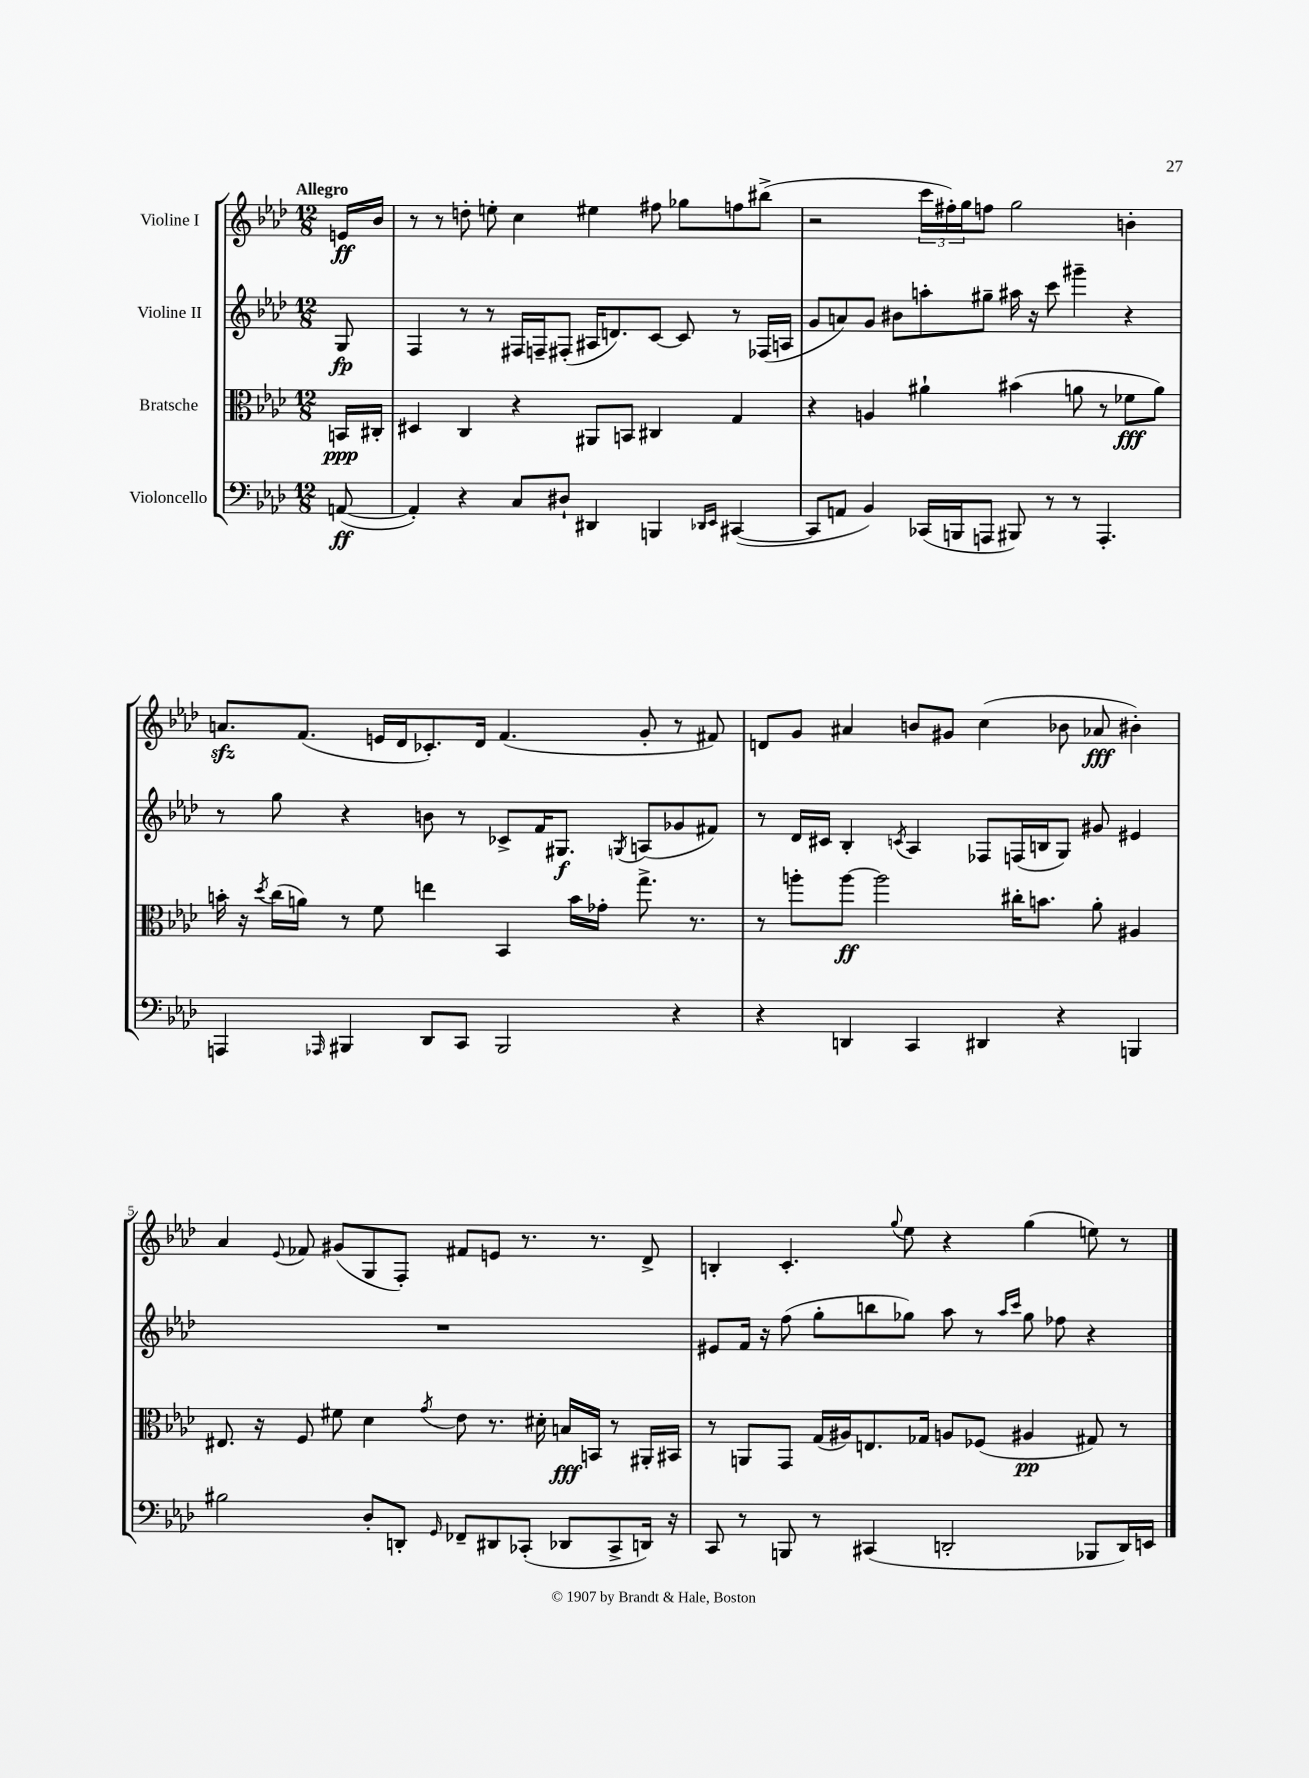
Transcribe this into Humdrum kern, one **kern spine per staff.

**kern	**dynam	**kern	**dynam	**kern	**dynam	**kern	**dynam
*part4	*part4	*part3	*part3	*part2	*part2	*part1	*part1
*staff4	*staff4	*staff3	*staff3	*staff2	*staff2	*staff1	*staff1
*I"Violoncello	*	*I"Bratsche	*	*I"Violine II	*	*I"Violine I	*
*clefF4	*	*clefC3	*	*clefG2	*	*clefG2	*
*k[b-e-a-d-]	*	*k[b-e-a-d-]	*	*k[b-e-a-d-]	*	*k[b-e-a-d-]	*
*M12/8	*	*M12/8	*	*M12/8	*	*M12/8	*
=	=	=	=	=	=	=	=
!	!	!	!	!	!	!LO:TX:a:B:t=Allegro	!
([8AAn/	ff	16BBn/LL	ppp	8G/	fp	16en/LL	ff
.	.	16C#X'/JJ	.	.	.	16b-/JJ	.
=1	=1	=1	=1	=1	=1	=1	=1
4AA'/])	.	4D#X/	.	4F/	.	8r	.
.	.	.	.	.	.	8r	.
4r	.	4C/	.	8r	.	8ddn'\	.
.	.	.	.	8r	.	8een'\	.
8C/L	.	4r	.	16F#X/LL	.	4cc\	.
.	.	.	.	16Fn~/J	.	.	.
8D#X`/J	.	.	.	(8F#X'/J	.	.	.
4DD#X/	.	8AA#X/L	.	16A#X/KL	.	4ee#X\	.
.	.	.	.	8.dn/)	.	.	.
.	.	8BBn/J	.	.	.	.	.
4BBBn/	.	4C#X/	.	[8c/J	.	8ff#X\	.
.	.	.	.	8c/]	.	8gg-X\L	.
16qqDD-X/LL	.	.	.	.	.	.	.
16qqEE-/JJ	.	.	.	.	.	.	.
([4CC#X/	.	4G/	.	8r	.	8ffn\	.
.	.	.	.	(16F-X/LL	.	(8bb#X^\J	.
.	.	.	.	16An/JJ	.	.	.
=2	=2	=2	=2	=2	=2	=2	=2
8CC#/L]	.	4r	.	8g/L	.	2r	.
8AAn/J	.	.	.	8an/)	.	.	.
4BB-/)	.	4An/	.	8g/J	.	.	.
.	.	.	.	8b#X\L	.	.	.
(16CC-X/LL	.	4a#X`\	.	8aan'\	.	24ccc\LL	.
.	.	.	.	.	.	24ff#X'\)	.
16BBBn/J	.	.	.	.	.	.	.
.	.	.	.	.	.	24gg\J	.
8AAAn/J	.	.	.	8gg#X~\J	.	8ffn\J	.
8BBB#X/)	.	(4b#X\	.	16aa#X\	.	2gg\	.
.	.	.	.	16r	.	.	.
8r	.	.	.	8ccc\	.	.	.
8r	.	8an\	.	4ggg#X~\	.	.	.
4.AAA'/	.	8r	.	.	.	.	.
.	.	8f-X\L	fff	4r	.	4bn'\	.
.	.	8a\J)	.	.	.	.	.
!!LO:LB:g=z
=3	=3	=3	=3	=3	=3	=3	=3
4AAAn/	.	16bn'\	.	8r	.	8.anzz/L	.
.	.	16r	.	.	.	.	.
.	.	8qdd-/	.	.	.	.	.
.	.	(16cc\LL	.	8gg\	.	.	.
.	.	16an\JJ)	.	.	.	(8.f/J	.
16qqAAA-X/	.	.	.	.	.	.	.
4BBB#X/	.	8r	.	4r	.	.	.
.	.	8f\	.	.	.	16en/LL	.
.	.	.	.	.	.	16d-/J	.
8DD-/L	.	4een\	.	8bn\	.	8.c-X'/)	.
8CC/J	.	.	.	8r	.	.	.
.	.	.	.	.	.	16d-/Jk	.
2BBB#/	.	4BB-/	.	8c-X^/L	.	(4.f/	.
.	.	.	.	16f/K	.	.	.
.	.	.	.	8.G#X/J	f	.	.
.	.	16b\LL	.	.	.	.	.
.	.	16g-X'\JJ	.	.	.	.	.
.	.	.	.	8qGn/	.	.	.
.	.	8.gg^\	.	(8An/L	.	8g'/	.
4r	.	.	.	8g-X/	.	8r	.
.	.	8.r	.	.	.	.	.
.	.	.	.	8f#X/J)	.	8f#X/)	.
=4	=4	=4	=4	=4	=4	=4	=4
4r	.	8r	.	8r	.	8dn/L	.
.	.	8aan'\L	.	16d-/LL	.	8g/J	.
.	.	.	.	16c#X/JJ	.	.	.
4DDn/	.	[8aa\J	ff	4B-'/	.	4a#X/	.
.	.	2aa\]	.	.	.	.	.
.	.	.	.	8qcn/	.	.	.
4CC/	.	.	.	4A-/	.	8bn/L	.
.	.	.	.	.	.	8g#X/J	.
4DD#X/	.	.	.	8F-X/L	.	(4cc\	.
.	.	16cc#X'\KL	.	(16Fn/L	.	.	.
.	.	8.bn\J	.	16Bn/J	.	.	.
4r	.	.	.	8G/J)	.	8b-X\	.
.	.	8a-'\	.	8g#X/	.	8a-X/	fff
4BBBn/	.	4A#X/	.	4e#X/	.	4b#X'\)	.
!!LO:LB:g=z
=5	=5	=5	=5	=5	=5	=5	=5
2B#X\	.	8.E#X/	.	1.r	.	4a-/	.
.	.	16r	.	.	.	.	.
.	.	.	.	.	.	8qqe-/	.
.	.	8F/	.	.	.	8f-X/	.
.	.	8f#X\	.	.	.	(8g#X/L	.
8D-'/L	.	4d-\	.	.	.	8G/	.
8DDn'/J	.	.	.	.	.	8F'/J)	.
16qqGG/	.	8qg/	.	.	.	.	.
8FF-X~/L	.	8e-\	.	.	.	8f#X/L	.
8DD#X/	.	8.r	.	.	.	8en/J	.
(8CC-X'/J	.	.	.	.	.	8.r	.
.	.	16d#X'\	.	.	.	.	.
8DD-X/L	.	16Bn/LL	fff	.	.	.	.
.	.	16BBn/JJ	.	.	.	8.r	.
8CC-^/	.	8r	.	.	.	.	.
16DDn/Jk)	.	16AA#X'/LL	.	.	.	8d-^/	.
16r	.	16BB#X/JJ	.	.	.	.	.
=6	=6	=6	=6	=6	=6	=6	=6
8CC/	.	8r	.	8e#X/L	.	4Bn'/	.
8r	.	8AAn/L	.	16f/Jk	.	.	.
.	.	.	.	16r	.	.	.
8BBBn/	.	8GG/J	.	(8ff\	.	4.c'/	.
8r	.	(16G/LL	.	8gg'\L	.	.	.
.	.	16A#X/J)	.	.	.	.	.
(4CC#X/	.	8.En/	.	8bbn\	.	.	.
.	.	.	.	.	.	8qqgg/	.
.	.	.	.	8gg-X\J)	.	8ee-\	.
.	.	16G-X/Jk	.	.	.	.	.
2DDn'/	.	8An/L	.	8aa-\	.	4r	.
.	.	(8F-X/J	.	8r	.	.	.
.	.	.	.	16qqaa-/LL	.	.	.
.	.	.	.	16qqccc/JJ	.	.	.
.	.	4A#X/	pp	8gg-\	.	(4gg\	.
.	.	.	.	8ff-X\	.	.	.
8BBB-X/L	.	8G#X/)	.	4r	.	8een\)	.
16DD/L)	.	8r	.	.	.	8r	.
16EEn/JJ	.	.	.	.	.	.	.
==	==	==	==	==	==	==	==
*-	*-	*-	*-	*-	*-	*-	*-
